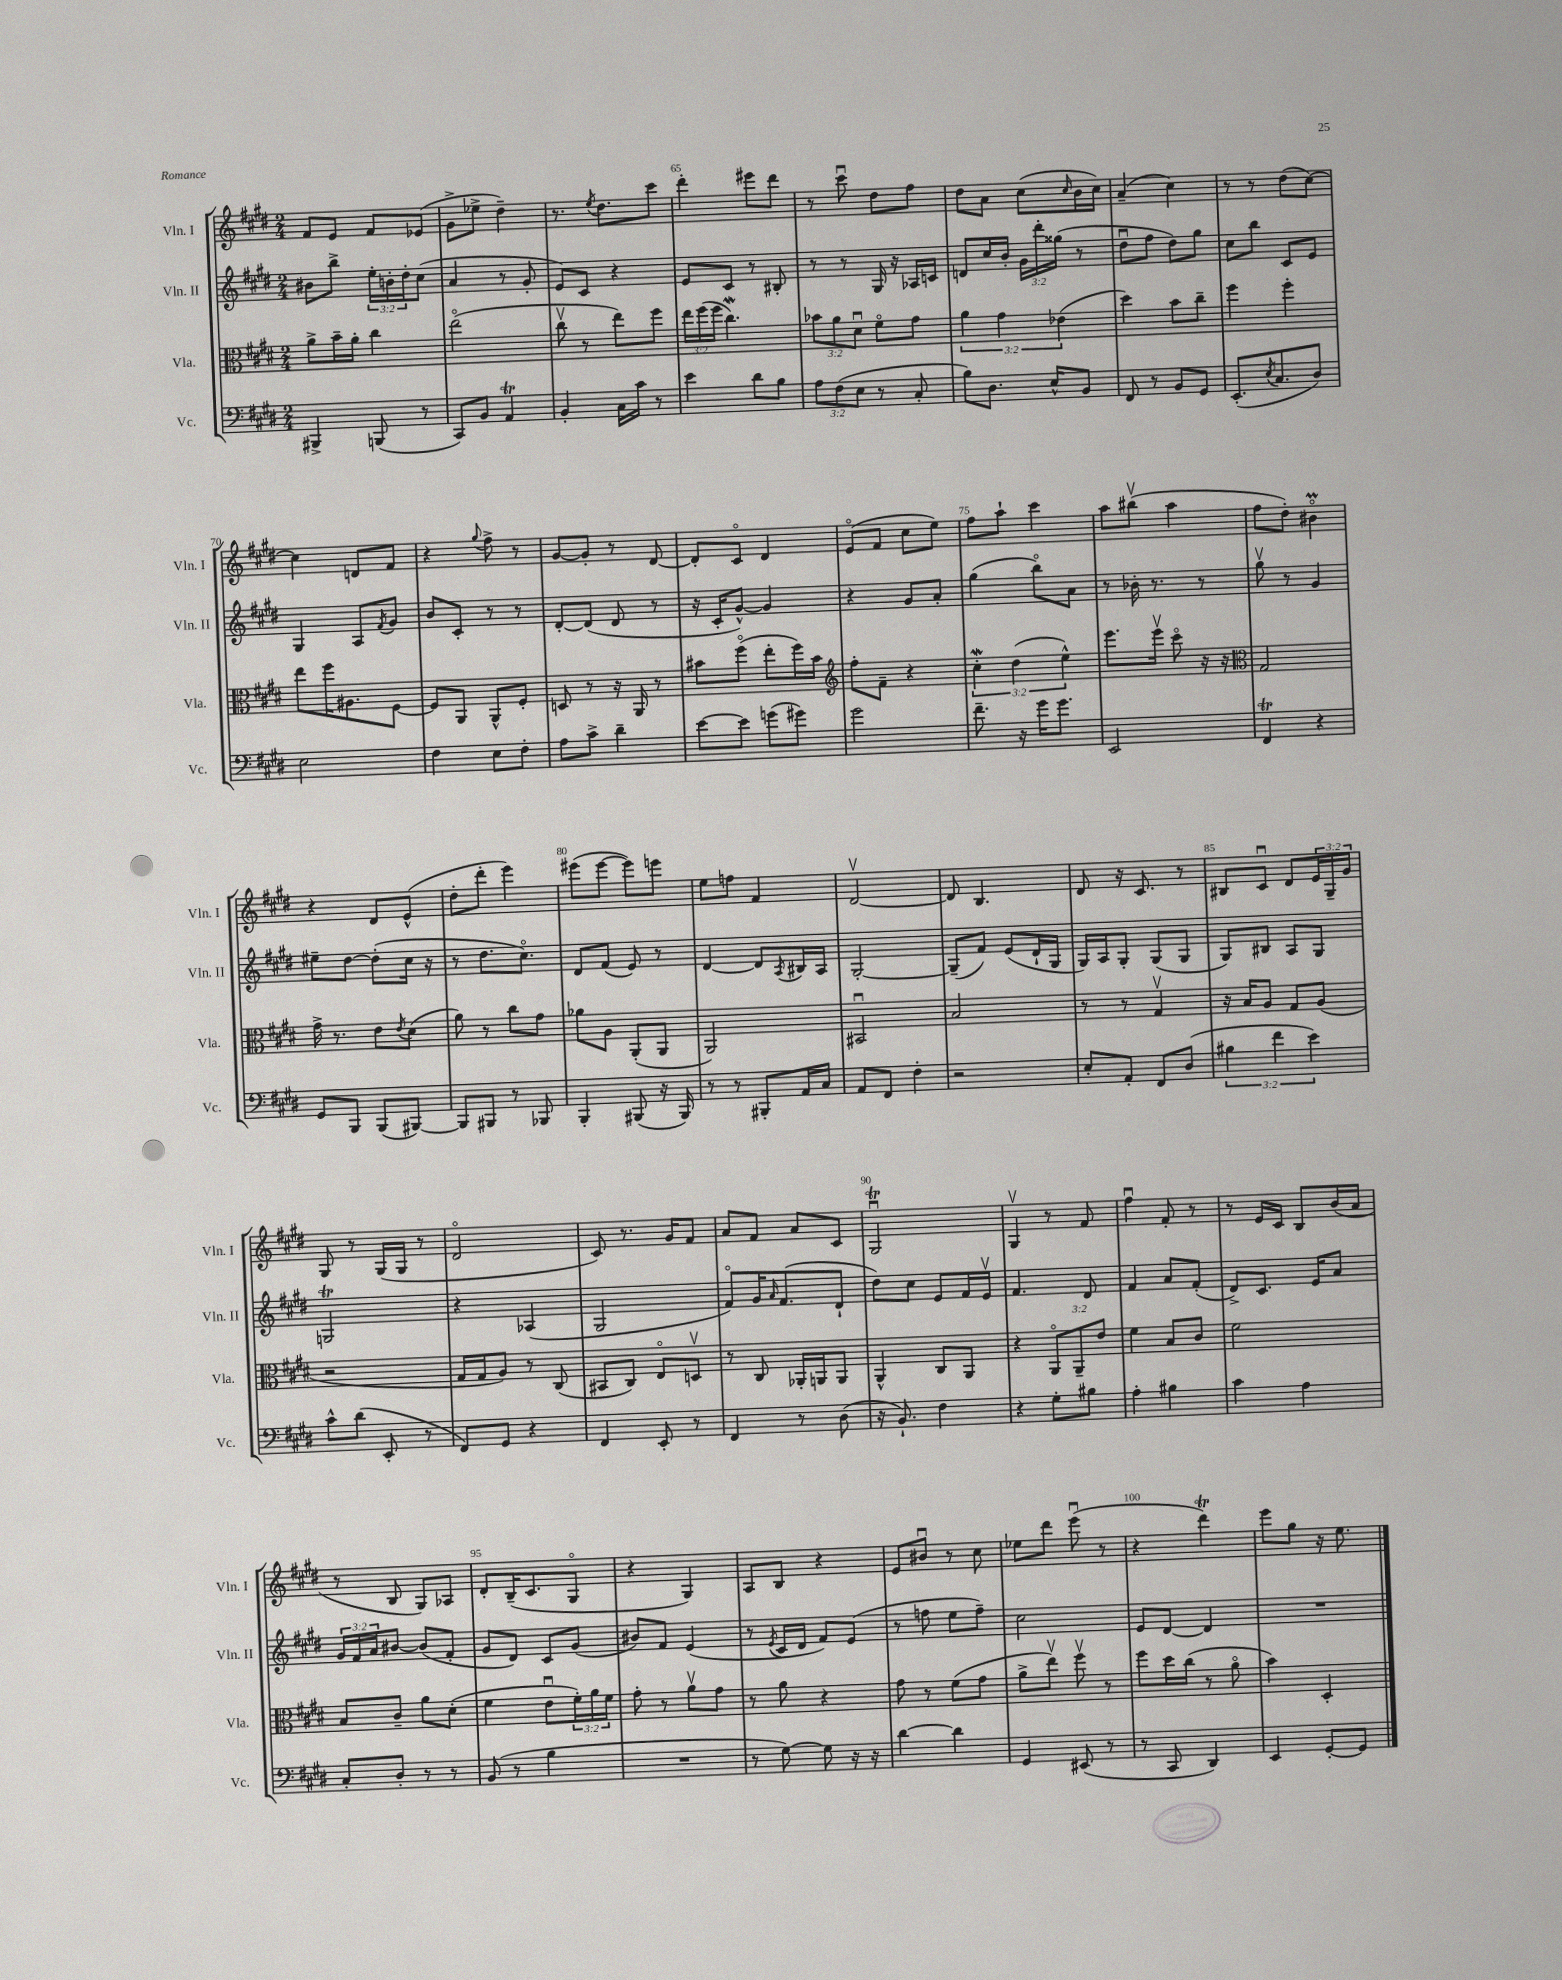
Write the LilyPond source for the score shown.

<<
\new StaffGroup <<
\new Staff = "s0" \with { instrumentName = "Vln. I" shortInstrumentName = "Vln. I" } {
    \clef treble \key e \major \numericTimeSignature \time 2/4 \override Staff.TupletNumber.text = #tuplet-number::calc-fraction-text
    fis'8 e'8 fis'8 ees'8( |
    gis'8-> ees''8-> dis''4--) |
    r8. \acciaccatura { e''8 } dis''8. cis'''8 |
    dis'''4-. eis'''8 dis'''8 |
    r8 cis'''8\downbow dis''8 fis''8 |
    dis''8 a'8 cis''8( \grace { cis''16 } b'16 cis''16) |
    a'4--( cis''4) |
    r8 r8 dis''8( cis''8~) |
    cis''4 d'8 fis'8 |
    r4 \appoggiatura { gis''8 } fis''8-> r8 |
    gis'8~ gis'8-. r8 dis'8~ |
    dis'8-. cis'8\flageolet dis'4 |
    e'8\flageolet( fis'8 cis''8 e''8) |
    fis''8 a''8-! cis'''4 |
    a''8 bis''8\upbow( a''4 |
    fis''8 dis''8-.) bis'4\flageolet\prall |
    r4 dis'8 e'8-^( |
    dis''8-. dis'''8-. e'''4) |
    eis'''8( eis'''8~ eis'''8) e'''8 |
    e''8 f''8 fis'4 |
    dis'2~\upbow |
    dis'8 b4. |
    dis'8 r16 cis'8. r8 |
    bis8 cis'8\downbow dis'8 \tuplet 3/2 { e'16 gis16-- gis'16 } |
    gis8 r8 gis16( gis16 r8 |
    dis'2\flageolet |
    cis'8) r8. gis'16 fis'8 |
    a'8 fis'8 a'8 cis'8 |
    gis2\downbow\trill |
    gis4\upbow r8 fis'8 |
    fis''4\downbow fis'8-. r8 |
    r8 e'16 cis'16 b8 b'16( a'16 |
    r8 b8 gis8) aes8 |
    dis'8-. b16--( cis'8. gis8\flageolet |
    r4 gis4) |
    a8 b8 r4 |
    e'8 bis'8\downbow r8 cis''8 |
    ees''8 dis'''8 e'''8\downbow( r8 |
    r4 dis'''4\trill) |
    e'''8 gis''8 r16 e''8. \bar "|." |
}
\new Staff = "s1" \with { instrumentName = "Vln. II" shortInstrumentName = "Vln. II" } {
    \clef treble \key e \major \numericTimeSignature \time 2/4 \override Staff.TupletNumber.text = #tuplet-number::calc-fraction-text
    bis'8 b''8-> \tuplet 3/2 { e''16-. b'16-. dis''16-. } cis''8( |
    a'4 r8 gis'8-. |
    e'8) cis'8 r4 |
    e'8 cis'8 r8 bis8-. |
    r8 r8 gis16 r16 aes16 c'16 |
    d'8 cis''16 b'16-. \tuplet 3/2 { gis'16 dis'''16-. gisis''16( } r8 |
    dis''8\downbow fis''8 dis''8) gis''8 |
    cis''8 b''8 cis'8 e'8 |
    gis4 a8 \acciaccatura { fis'8 } gis'8 |
    b'8 cis'8-. r8 r8 |
    dis'8~-. dis'8( dis'8 r8 |
    r16 cis'16-. gis'8~-^) gis'4 |
    r4 gis'8 a'8-. |
    gis''4( b''8\flageolet) a'8 |
    r8 bes'16-. r8. r8 |
    gis''8\upbow r8 gis'4 |
    eis''8-- dis''8~ dis''8-.( cis''16 r16 |
    r8 dis''8. cis''8.\flageolet) |
    dis'8 fis'8( e'8) r8 |
    dis'4~ dis'8 \acciaccatura { a8 } bis16 a16 |
    gis2~-. |
    gis8--( fis'8) e'8( dis'16-! gis16 |
    gis16) a16 gis8-. gis8( gis8 |
    gis8) bis8 a8 gis8 |
    g2\trill |
    r4 aes4( |
    gis2 |
    fis'8\flageolet) gis'16 \grace { a'16 } fis'8.( dis'8-! |
    dis''8) cis''8 e'8 fis'16 e'16\upbow |
    fis'4. dis'8 |
    fis'4 a'8 fis'8-.( |
    dis'8->) cis'8. e'16 a'8 |
    \tuplet 3/2 { gis'16 fis'16 a'16 } bis'8~ bis'8( fis'8-. |
    gis'8 dis'8) cis'8 gis'8( |
    bis'8) fis'8 e'4( |
    r8 \acciaccatura { e'8 } cis'16 dis'16 fis'8) e'8( |
    r8 f''8 e''8 f''8--) |
    cis''2 |
    e'8 dis'8~ dis'4 |
    R2 \bar "|." |
}
\new Staff = "s2" \with { instrumentName = "Vla." shortInstrumentName = "Vla." } {
    \clef alto \key e \major \numericTimeSignature \time 2/4 \override Staff.TupletNumber.text = #tuplet-number::calc-fraction-text
    a'8-> b'16-- a'16-. cis''4 |
    e''2\flageolet( |
    cis''8\upbow r8 e''8) fis''8 |
    \tuplet 3/2 { e''16 fis''16( fis''16 } cis''4.\mordent) |
    \tuplet 3/2 { bes'8 a'8 dis'8\downbow } fis'8\flageolet gis'8 |
    \tuplet 3/2 { a'4 gis'4 ees'4( } |
    dis''4) b'8 cis''8-- |
    fis''4 fis''4-. |
    e''8 fis''16 ais8. fis8~ |
    fis8 a,8 a,8-^ fis8-. |
    d8 r8 r16 a,16 r8 |
    bis'8 fis''8\flageolet( e''8-. fis''16) bis'16 |
    \clef treble fis''8-. fis'8-- r4 |
    \tuplet 3/2 { cis''4-.\mordent dis''4( e''4-^) } |
    e'''8. e'''16\upbow cis'''8\flageolet r16 r16 |
    \clef alto gis2 |
    gis'16-> r8. e'8 \acciaccatura { e'8 } dis'8( |
    a'8) r8 cis''8 gis'8 |
    aes'8 a8 a,8-.( a,8 |
    a,2) |
    bis,2\downbow |
    b2 |
    r8 r8 gis4\upbow |
    r16 b16 a8 gis8 a8( |
    r2 |
    gis16 gis16 a8) r8 cis8( |
    bis,8 cis8) e8\flageolet d8\upbow |
    r8 cis8 aes,16-. a,16 a,8 |
    a,4-^ cis8 a,8 |
    r4 \tuplet 3/2 { a,8\flageolet a,8-- e'8 } |
    fis'4 b8 cis'8 |
    fis'2 |
    b8 cis'8-- a'8 dis'8-.( |
    fis'4 e'8\downbow \tuplet 3/2 { fis'16-.) a'16 fis'16 } |
    gis'8-. r8 a'8\upbow gis'8 |
    r8 a'8 r4 |
    gis'8 r8 fis'8( gis'8 |
    a'8-> e''8\upbow) fis''8\upbow r8 |
    fis''8 dis''16 cis''16( r8 a'8\flageolet |
    b'4) dis4-. \bar "|." |
}
\new Staff = "s3" \with { instrumentName = "Vc." shortInstrumentName = "Vc." } {
    \clef bass \key e \major \numericTimeSignature \time 2/4 \override Staff.TupletNumber.text = #tuplet-number::calc-fraction-text
    bis,,4-> b,,8( r8 |
    cis,8) b,8 a,4\trill |
    b,4-. cis16 cis'16 r8 |
    e'4 dis'8 b8 |
    \tuplet 3/2 { a8 fis8( e8 } r8 cis8-. |
    b8) dis8. e16-^ b,8 |
    fis,8 r8 b,8 gis,8 |
    e,8.-.( \acciaccatura { e8 } cis8. dis8) |
    e2 |
    fis4 e8 fis8-. |
    a8 cis'8-> dis'4-- |
    e'8~ e'8 g'8( gis'8) |
    gis'2 |
    fis'8.-- r16 gis'16 gis'8. |
    e,2 |
    fis,4\trill r4 |
    gis,8 b,,8 b,,8( bis,,8~) |
    bis,,8 bis,,8 r8 bes,,8 |
    b,,4-. bis,,8( r16 bis,,16) |
    r8 r8 bis,,8-. a,16 cis16 |
    a,8 fis,8 fis4-. |
    r2 |
    e8-. a,8-. fis,8 dis8( |
    \tuplet 3/2 { bis4 fis'4 e'4) } |
    cis'8-^ dis'8( e,8-. r8 |
    fis,8) gis,8 r4 |
    fis,4 e,8-. r8 |
    fis,4 r8 dis8( |
    r16 b,8.-!) fis4 |
    r4 gis8-. bis8 |
    a4-. bis4 |
    cis'4 a4 |
    cis8-. dis8-. r8 r8 |
    b,8( r8 b4 |
    R2 |
    r8 gis8~) gis8 r16 r16 |
    dis'4~ dis'4 |
    gis,4 eis,8( r8 |
    r8 cis,8 dis,4) |
    e,4 gis,8~-. gis,8 \bar "|." |
}
>>
>>
\layout { \context { \Score currentBarNumber = #62 \override BarNumber.break-visibility = ##(#f #t #t) barNumberVisibility = #(every-nth-bar-number-visible 5) } }
